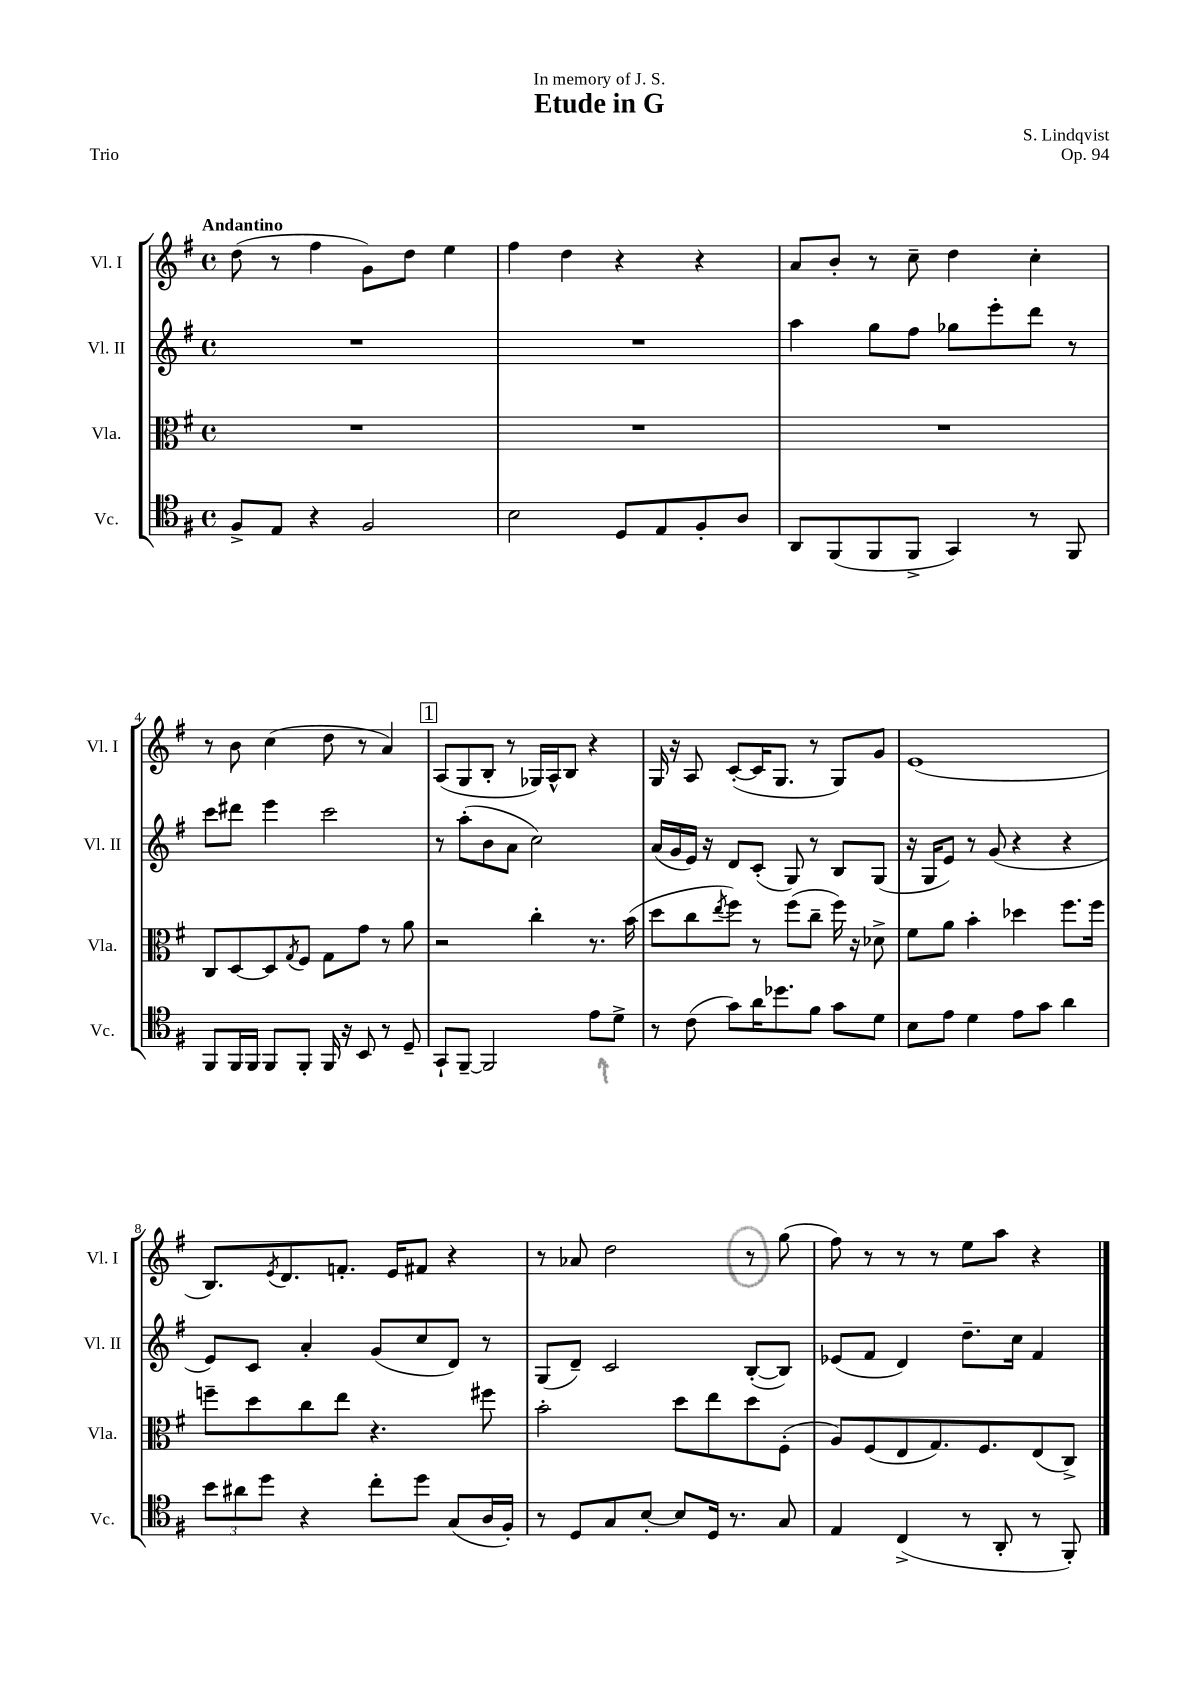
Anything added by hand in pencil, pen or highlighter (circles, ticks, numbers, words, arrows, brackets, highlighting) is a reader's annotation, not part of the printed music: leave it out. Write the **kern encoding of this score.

**kern	**kern	**kern	**kern
*staff4	*staff3	*staff2	*staff1
*clefC4	*clefC3	*clefG2	*clefG2
*k[f#]	*k[f#]	*k[f#]	*k[f#]
*M4/4	*M4/4	*M4/4	*M4/4
*met(c)	*met(c)	*met(c)	*met(c)
8F#^	1r	1r	(8dd
8E	.	.	8r
4r	.	.	4ff#
2F#	.	.	8g)
.	.	.	8dd
.	.	.	4ee
=	=	=	=
2B	1r	1r	4ff#
.	.	.	4dd
8D	.	.	4r
8E	.	.	.
8F#'	.	.	4r
8A	.	.	.
=	=	=	=
8AA	1r	4aa	8a
(8FF#	.	.	8b'
8FF#	.	8gg	8r
8FF#^	.	8ff#	8cc~
4GG)	.	8gg-	4dd
.	.	8eee'	.
8r	.	8ddd	4cc'
8FF#	.	8r	.
=	=	=	=
8FF#	8C	8ccc	8r
16FF#	[8D	8ddd#	8b
16FF#	.	.	.
8FF#	8D]	4eee	(4cc
.	8qG	.	.
8FF#'	8F#	.	.
16FF#	8G	2ccc	8dd
16r	.	.	.
8BB	8g	.	8r
8r	8r	.	4a)
8D~	8a	.	.
=	=	=	=
8GG`	2r	8r	(8A
[8FF#~	.	(8aa'	8G
2FF#]	.	8b	8B'
.	.	8a	8r
.	4cc'	2cc)	16G-)
.	.	.	16A^^
.	.	.	8B
8e	8.r	.	4r
8d^	.	.	.
.	(16b	.	.
=	=	=	=
8r	8dd	(16a	16G
.	.	16g	16r
(8c	8cc	16e)	8A
.	.	16r	.
.	8qee	.	.
8g)	8ff#)	8d	([8c'
16a	8r	(8c'	16c]
8.dd-	.	.	8.G
.	(8ff#	8G)	.
8f#	8cc~	8r	8r
8g	16ff#)	8B	8G)
.	16r	.	.
8d	8d-^	(8G	8g
=	=	=	=
8B	8f#	16r	(1e
.	.	16G	.
8e	8a	8e)	.
4d	4b'	8r	.
.	.	(8g	.
8e	4dd-	4r	.
8g	.	.	.
4a	8.ff#	4r	.
.	16ff#	.	.
=	=	=	=
12b	8ff~	8e)	8.B)
12a#	.	.	.
.	8dd	8c	.
12dd	.	.	.
.	.	.	8qe
.	.	.	8.d
4r	8cc	4a'	.
.	8ee	.	8.f'
8cc'	4.r	(8g	.
.	.	.	16e
8dd	.	8cc	8f#
(8G	.	8d)	4r
16A	8ff#	8r	.
16F#')	.	.	.
=	=	=	=
8r	2b'	(8G	8r
8D	.	8d~)	8a-
8G	.	2c	2dd
[8B'	.	.	.
8B]	8dd	.	.
16D	8ee	.	.
8.r	.	.	.
.	8dd	([8B'	8r
8G	(8F#'	8B])	(8gg
=	=	=	=
4E	8A)	(8e-	8ff#)
.	(8F#	8f#	8r
(4C^	8E	4d)	8r
.	8.G)	.	8r
8r	.	8.dd~	8ee
.	8.F#	.	.
8AA'	.	.	8aa
.	.	16cc	.
8r	(8E	4f#	4r
8FF#')	8C^)	.	.
==	==	==	==
*-	*-	*-	*-
